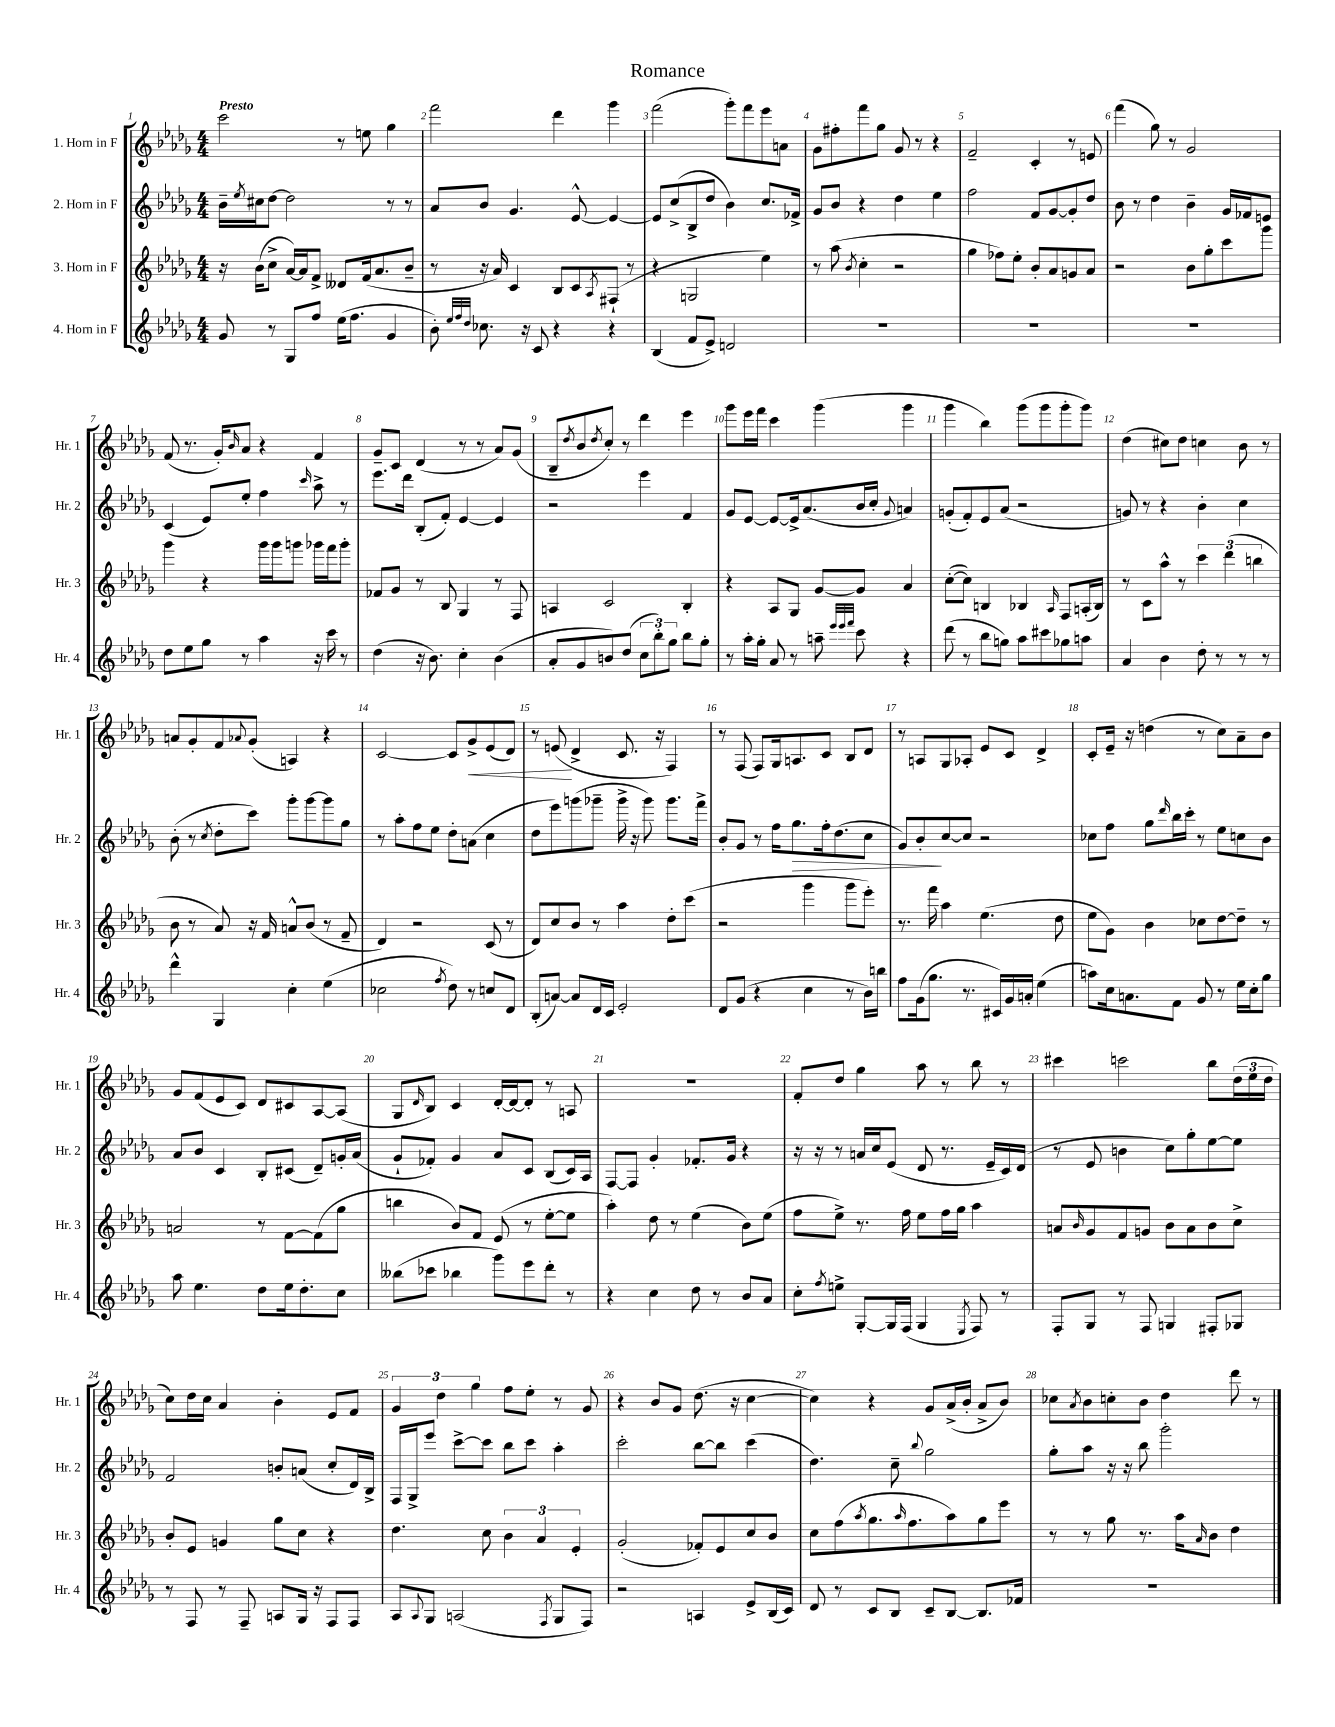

**kern	**kern	**kern	**dynam	**kern	**dynam
*part4	*part3	*part2	*part2	*part1	*part1
*staff4	*staff3	*staff2	*staff2	*staff1	*staff1
*I"4. Horn in F	*I"3. Horn in F	*I"2. Horn in F	*	*I"1. Horn in F	*
*I'Hr. 4	*I'Hr. 3	*I'Hr. 2	*	*I'Hr. 1	*
*clefG2	*clefG2	*clefG2	*	*clefG2	*
*k[b-e-a-d-g-]	*k[b-e-a-d-g-]	*k[b-e-a-d-g-]	*	*k[b-e-a-d-g-]	*
*M4/4	*M4/4	*M4/4	*	*M4/4	*
=1	=1	=1	=1	=1	=1
!	!	!	!	!LO:TX:a:B:t=Presto	!
8g-/	16r	16b-~\LL	.	2ccc\	.
.	.	8qee-/	.	.	.
.	(16b-\KL	16cc#X\J	.	.	.
8r	8cc^\J	[8dd-\J	.	.	.
8G-/L	[16a-/LL)	2dd-\]	.	.	.
.	16a-/J]	.	.	.	.
8ff/J	8f^/J	.	.	.	.
(16ee-\KL	8d--X/L	.	.	8r	.
8.ff\J	.	.	.	.	.
.	(16f/k	.	.	8een\	.
.	8.a-/	.	.	.	.
4g-/	.	8r	.	4gg-\	.
.	8b-~/J	8r	.	.	.
=2	=2	=2	=2	=2	=2
8b-'\)	8r	8a-/L	.	2fff\	.
32qqee-/LLL	.	.	.	.	.
32qqff/	.	.	.	.	.
32qqdd-/JJJ	.	.	.	.	.
8.cc-X\	16r	8b-/J	.	.	.
.	16a-/)	.	.	.	.
.	4c/	4.g-/	.	.	.
16r	.	.	.	.	.
8c/	.	.	.	.	.
4r	8B-/L	.	.	4ddd-\	.
.	8c/	[8e-^^/	.	.	.
.	8qA-/	.	.	.	.
4r	(8F#X`/J	4e-/_	.	4ggg-\	.
.	8r	.	.	.	.
=3	=3	=3	=3	=3	=3
(4B-/	4r	8e-/L]	.	(2fff\	.
.	.	(8cc^/	.	.	.
8f/L	2Gn/	8B-^/	.	.	.
8e-^/J)	.	8dd-/J	.	.	.
2dn/	.	4b-\)	.	8ggg-'\L)	.
.	.	.	.	8fff\	.
.	4ee-\)	8.cc/L	.	8eee-\	.
.	.	.	.	8an\J	.
.	.	16f-X^/Jk	.	.	.
=4	=4	=4	=4	=4	=4
1r	8r	8g-/L	.	8g-\L	.
.	(8aa-\	8b-/J	.	8ff#X'\	.
.	8qb-/	.	.	.	.
.	4cc'\	4r	.	8fff\	.
.	.	.	.	8gg-\J	.
.	2r	4dd-\	.	8g-/	.
.	.	.	.	8r	.
.	.	4ee-\	.	4r	.
=5	=5	=5	=5	=5	=5
1r	4gg-\	2ff\	.	2f~/	.
.	8ff-X\L)	.	.	.	.
.	8ee-'\J	.	.	.	.
.	8b-'/L	8f/L	.	4c'/	.
.	8a-/	[8g-/	.	.	.
.	8gn/	8g-'/]	.	8r	.
.	8a-/J	8dd-/J	.	8en/	.
=6	=6	=6	=6	=6	=6
1r	2r	8b-\	.	(4fff\	.
.	.	8r	.	.	.
.	.	4dd-\	.	8gg-\)	.
.	.	.	.	8r	.
.	8b-\L	4b-~\	.	2g-/	.
.	8gg-'\	.	.	.	.
.	8ccc\	16g-/LL	.	.	.
.	.	16f-X/J	.	.	.
.	8ggg-\J	8en/J	.	.	.
!!LO:LB:g=z
=7	=7	=7	=7	=7	=7
8dd-\L	4ggg-\	(4c/	.	(8f/	.
8ee-\	.	.	.	8.r	.
8gg-\J	4r	8e-/L)	.	.	.
.	.	.	.	16g-'/KL)	.
.	.	.	.	16qqb-/	.
8r	.	8ee-'/J	.	8a-/J	.
4aa-\	16ggg-\LL	4ff\	.	4r	.
.	16ggg-\J	.	.	.	.
.	8gggn\J	.	.	.	.
.	.	16qqccc/	.	.	.
16r	16ggg-X\LL	8aa-^\	.	4f/	.
16ccc\	16fff\J	.	.	.	.
8r	8ggg-'\J	8r	.	.	.
=8	=8	=8	=8	=8	=8
(4dd-\	8f-X/L	8.eee-\L	.	8g-~/L	.
.	8g-/J	.	.	8c/J	.
.	.	16ddd-\Jk	.	.	.
16r	8r	(8B-'/L	.	(4d-/	.
8.b-\)	.	.	.	.	.
.	8B-/	8f'/J)	.	.	.
4cc'\	4G-/	[4e-/	.	8r	.
.	.	.	.	8r	.
(4b-\	8r	4e-/]	.	8a-/L)	.
.	8F/	.	.	(8g-/J	.
=9	=9	=9	=9	=9	=9
8a-'/L	4An/	2r	.	8B-~/L	.
.	.	.	.	8qdd-/	.
8g-/	.	.	.	8b-/	.
.	.	.	.	8qdd-/	.
8bn/)	2c/	.	.	8cc'/J)	.
(8dd-/J	.	.	.	8r	.
12cc\L	.	4eee-\	.	4ddd-\	.
12bb-'\)	.	.	.	.	.
12gg-\J	.	.	.	.	.
8bb-\L	4B-'/	4f/	.	4eee-\	.
8gg-'\J	.	.	.	.	.
=10	=10	=10	=10	=10	=10
8r	4r	8g-/L	.	8ggg-\L	.
16aa-'\LL	.	[8e-/J	.	16eee-\L	.
16gg-'\JJ	.	.	.	16fff\JJ	.
8a-/	8A-/L	8e-/L_	.	4ccc\	.
8r	8G-/J	16e-^/k]	.	.	.
.	.	(8.a-/	.	.	.
8aan~\	[8g-/L	.	.	(4ggg-\	.
32qqeee-/LLL	.	.	.	.	.
32qqeee-/	.	.	.	.	.
32qqfff/JJJ	.	.	.	.	.
8ccc\	8g-/J]	16b-/L	.	.	.
.	.	16cc'/JJ	.	.	.
.	.	8qqg-/	.	.	.
4r	4a-/	4an/)	.	4ggg-\	.
=11	=11	=11	=11	=11	=11
(8ddd-\	([8cc'\L	(8gn'/L	.	4ggg-\	.
8r	8cc\J])	8f'/)	.	.	.
8bb-\L	4Bn/	8e-/	.	4bb-\)	.
8ggn\J)	.	(8a-/J	.	.	.
8aa-\L	4B-X/	2r	.	(8ggg-\L	.
8ccc#X\	.	.	.	8ggg-\	.
.	16qqA-/	.	.	.	.
8gg-X\	8F/L	.	.	8ggg-'\	.
8aan\J	(16An'/L	.	.	8ggg-\J)	.
.	16B-/JJ)	.	.	.	.
=12	=12	=12	=12	=12	=12
4a-/	8r	8gn/)	.	(4dd-\	.
.	8c\L	8r	.	.	.
4b-\	8aa-^^\J	4r	.	8cc#X\L)	.
.	8r	.	.	8dd-\J	.
8dd-'\	6ccc\	4b-'\	.	4ccn\	.
8r	.	.	.	.	.
.	(6ddd-\	.	.	.	.
8r	.	4cc\	.	8b-\	.
.	6bbn\	.	.	.	.
8r	.	.	.	8r	.
!!LO:LB:g=z
=13	=13	=13	=13	=13	=13
4ddd-^^\	8b-\	(8b-'\	.	8an/L	.
.	8r	8r	.	8g-'/	.
.	.	8qcc/	.	.	.
4G-/	8a-/)	8dd-'\L	.	8f/	.
.	.	.	.	8qqa-X/	.
.	16r	8ccc\J)	.	(8g-'/J	.
.	16f/	.	.	.	.
4cc'\	8an^^/L	8ggg-'\L	.	4An/)	.
.	(8b-/J	[8ggg-\	.	.	.
(4ee-\	8r	8ggg-\]	.	4r	.
.	8f~/	8gg-\J	.	.	.
=14	=14	=14	=14	=14	=14
2cc-X\	4d-/)	8r	.	[2c/	.
.	.	8aa-'\L	.	.	.
.	2r	8ff\	.	.	.
.	.	8ee-\J	.	.	.
8qff/	.	.	.	.	.
8dd-\)	.	8dd-'\L	.	8c/L]	.
!	!	!	!	!	!LO:HP:b
8r	.	(8an\J	.	8g-^/	<
8ccn/L	(8c/	4cc\	.	(8e-/	.
8d-/J	8r	.	.	8d-/J)	.
=15	=15	=15	=15	=15	=15
(8B-'/L	8d-/L)	8dd-\L	.	8r	.
[8an/J)	8cc/	8eee-\)	.	(8en/	.
8a/L]	8b-/J	(8gggn\	.	4d-^/	[
16d-/L	8r	8ggg-X~\J	.	.	.
16c/JJ	.	.	.	.	.
2e-'/	4aa-\	16ggg-^\	.	8.c/	.
.	.	16r	.	.	.
.	.	8ggg-\)	.	.	.
.	.	.	.	16r	.
.	8dd-'\L	8.ggg-\L	.	4F/)	.
.	(8ccc\J	.	.	.	.
.	.	16fff^\Jk	.	.	.
=16	=16	=16	=16	=16	=16
8d-/L	2r	8b-'/L	.	8r	.
(8g-/J	.	8g-/J	.	(8F/	.
4r	.	8r	.	8F/L)	.
.	.	16ff\KL	.	16G-/k	.
!	!	!	!LO:HP:b	!	!
.	.	8.gg-\	>	8.An/	.
4cc\	4ggg-\	.	.	.	.
.	.	16ff'\k	.	8c/J	.
.	.	(8.dd-\	.	.	.
8r	8ggg-\L	.	.	8B-/L	.
16b-\LL)	8eee-'\J)	8cc\J	.	8d-/J	.
16bbn\JJ	.	.	.	.	.
=17	=17	=17	=17	=17	=17
8ff\L	8.r	8g-/L)	.	8r	.
(16g-\k	.	8b-'/	.	8An/L	.
8.gg-\J	16fff\	.	.	.	.
.	4aa-\	[8cc/	]	8G-/	.
8.r	.	8cc/J]	.	8A-X'/J	.
.	(4.ee-\	2r	.	8e-/L	.
16c#X/LL)	.	.	.	.	.
16g-/	.	.	.	8c/J	.
16an'/JJ	.	.	.	.	.
(4ee-\	.	.	.	4d-^/	.
.	8dd-\	.	.	.	.
=18	=18	=18	=18	=18	=18
8aan\L)	8ee-\L	8cc-X\L	.	8c'/L	.
16cc\k	8g-\J)	8ff\J	.	16e-~/Jk	.
8.an\	.	.	.	16r	.
.	4b-\	8gg-\L	.	(4ddn\	.
.	.	16qqddd-/	.	.	.
8f\J	.	16bb-\L	.	.	.
.	.	16ccc'\JJ	.	.	.
8g-/	8cc-X\L	8r	.	8r	.
8r	[8dd-\	8ee-\L	.	8cc\L)	.
16ee-\LL	8dd-~\J]	8ccn\	.	8a-~\	.
16cc'\J	.	.	.	.	.
8gg-\J	8r	8b-\J	.	8b-\J	.
!!LO:LB:g=z
=19	=19	=19	=19	=19	=19
8aa-\	2an/	8a-/L	.	8g-/L	.
4.ee-\	.	8b-/J	.	(8f/	.
.	.	4c/	.	8e-/	.
.	.	.	.	8c/J)	.
8dd-\L	8r	8B-'/L	.	8d-/L	.
16ee-\k	[8f\L	(8c#X/J	.	8c#X/	.
8.dd-'\	.	.	.	.	.
.	(8f\]	8d-~/L)	.	[8A-/	.
8cc\J	8gg-\J	16gn'/L	.	(8A-/J]	.
.	.	(16a-/JJ	.	.	.
=20	=20	=20	=20	=20	=20
(8bb--X\L	4bbn\	8g-`/L	.	8G-/L	.
.	.	.	.	16qqd-/	.
8ccc-X\J	.	8f-X'/J)	.	8B-/J)	.
4bb-X\	8b-/L)	4g-/	.	4c/	.
.	8f/J	.	.	.	.
8ggg-\L)	(8e-/	8a-/L	.	[16d-'/LL	.
.	.	.	.	16d-/J_	.
8eee-\	8r	8c/J	.	8d-'/J]	.
8ddd-'\J	[8ee-'\L	(8B-/L	.	8r	.
8r	8ee-\J]	16c/L)	.	8An/	.
.	.	16A-/JJ	.	.	.
=21	=21	=21	=21	=21	=21
4r	4aa-'\)	[8F/L	.	1r	.
.	.	8F/J]	.	.	.
4cc\	8dd-\	4g-'/	.	.	.
.	8r	.	.	.	.
8dd-\	(4ee-\	8.f-X'/L	.	.	.
8r	.	.	.	.	.
.	.	16g-/Jk	.	.	.
8b-/L	8b-\L)	4r	.	.	.
8a-/J	(8ee-\J	.	.	.	.
=22	=22	=22	=22	=22	=22
8cc'\L	8ff\L	16r	.	8f'/L	.
.	.	16r	.	.	.
8qff/	.	.	.	.	.
8een^\J	8ee-^\J)	8r	.	8dd-/J	.
[8G-'/L	8.r	16an/LL	.	4gg-\	.
.	.	16cc/J	.	.	.
16G-/L]	.	(8e-/J	.	.	.
(16F/JJ	16ff\	.	.	.	.
4G-/	8ee-\L	8d-/	.	8aa-\	.
.	16ff\L	8.r	.	8r	.
.	16gg-\JJ	.	.	.	.
8qE-/	.	.	.	.	.
8F/)	4aa-\	.	.	8bb-\	.
.	.	16e-~/LL	.	.	.
8r	.	16c/)	.	8r	.
.	.	(16d-/JJ	.	.	.
=23	=23	=23	=23	=23	=23
8F'/L	8an/L	8r	.	4ccc#X\	.
.	16qqb-/	.	.	.	.
8G-/J	8g-/	8e-/	.	.	.
8r	8f/	4bn\	.	2cccn\	.
8F/	8gn/J	.	.	.	.
4Gn/	8b-\L	8cc\L)	.	.	.
.	8a\	8gg-'\	.	.	.
8F#X'/L	8b-\	[8ee-\	.	8bb-\L	.
8G-X/J	8cc^\J	8ee-\J]	.	(24dd-\L	.
.	.	.	.	24ee-\	.
.	.	.	.	24dd-\JJ	.
!!LO:LB:g=z
=24	=24	=24	=24	=24	=24
8r	8b-'/L	2f/	.	8cc\L)	.
8F/	8e-/J	.	.	16dd-\L	.
.	.	.	.	16cc\JJ	.
8r	4gn/	.	.	4a-/	.
8F~/	.	.	.	.	.
8An/L	8gg-\L	8bn'/L	.	4b-'\	.
16G-/Jk	8cc\J	(8an/J	.	.	.
16r	.	.	.	.	.
8F/L	4r	8cc'/L	.	8e-/L	.
8F/J	.	16d-/L)	.	8f/J	.
.	.	16B-^/JJ	.	.	.
=25	=25	=25	=25	=25	=25
8A-/L	4.dd-\	16F/LL	.	6g-/	.
.	.	16G-^/J	.	.	.
8qqA-/	.	.	.	.	.
8G-/J	.	8eee-/J	.	.	.
.	.	.	.	6dd-\	.
(2An/	.	[8ccc^\L	.	.	.
.	.	.	.	6gg-\	.
.	8cc\	8ccc\J]	.	.	.
.	6b-\	8bb-\L	.	8ff\L	.
.	.	8ccc\J	.	8ee-'\J	.
.	6a-/	.	.	.	.
8qF/	.	.	.	.	.
8G-/L	.	4aa-'\	.	8r	.
.	6e-'/	.	.	.	.
8F/J)	.	.	.	8g-/	.
=26	=26	=26	=26	=26	=26
2r	(2g-'/	2ccc'\	.	4r	.
.	.	.	.	8b-/L	.
.	.	.	.	8g-/J	.
4An/	8f-X'/L)	[8bb-\L	.	(8.dd-\	.
.	8e-/	8bb-\J]	.	.	.
.	.	.	.	16r	.
8e-^/L	8cc/	(4ccc\	.	[4cc\	.
(16B-/L	8b-/J	.	.	.	.
16c/JJ)	.	.	.	.	.
=27	=27	=27	=27	=27	=27
8d-/	8cc\L	4.dd-\)	.	4cc\])	.
8r	(8ff\	.	.	.	.
.	8qaa-/	.	.	.	.
8c/L	8.gg-\	.	.	4r	.
8B-/J	.	8cc~\	.	.	.
.	16qqaa-/	.	.	.	.
.	8.ff\	.	.	.	.
.	.	8qqbb-/	.	.	.
8c~/L	.	2gg-\	.	8g-/L	.
[8B-/J	8aa-\)	.	.	(16a-^/L	.
.	.	.	.	16b-'/JJ	.
8.B-/L]	8gg-\	.	.	8a-^/L	.
.	8eee-\J	.	.	8b-/J)	.
16f-X/Jk	.	.	.	.	.
=28	=28	=28	=28	=28	=28
1r	8r	8gg-'\L	.	8cc-X\L	.
.	.	.	.	8qa-/	.
.	8r	8aa-\J	.	8b-\	.
.	8gg-\	16r	.	8ccn'\	.
.	.	16r	.	.	.
.	8.r	8bb-\	.	8b-\J	.
.	.	2ggg-'\	.	4dd-\	.
.	16aa-\KL	.	.	.	.
.	16qqa-/	.	.	.	.
.	8b-\J	.	.	.	.
.	4dd-\	.	.	8ddd-\	.
.	.	.	.	8r	.
==	==	==	==	==	==
*-	*-	*-	*-	*-	*-
